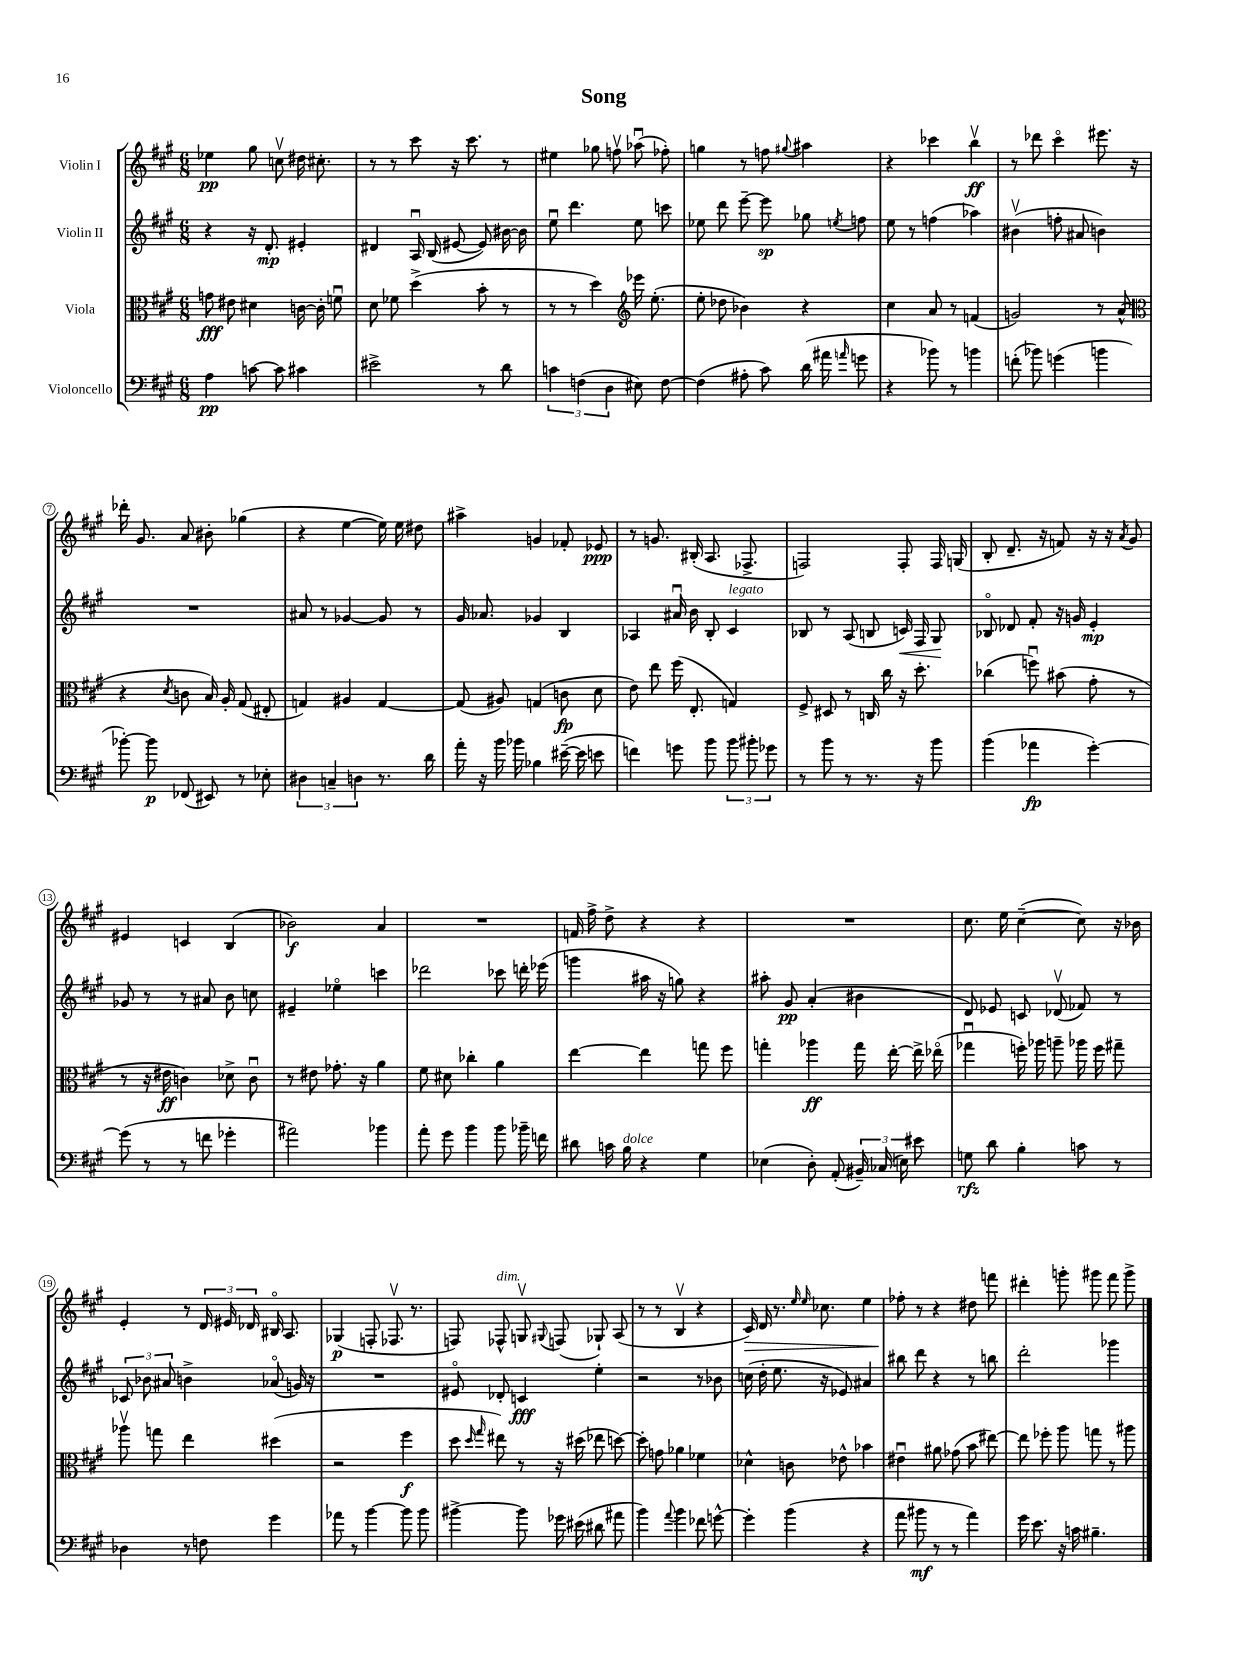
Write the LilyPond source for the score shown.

\header { title = "Song" }
<<
\new StaffGroup <<
\new Staff = "s0" \with { instrumentName = "Violin I" } {
    \clef treble \key a \major \numericTimeSignature \time 6/8
    \autoBeamOff ees''4\pp gis''8 c''8\upbow dis''16 cis''8.-. |
    r8 r8 cis'''8 r16 cis'''8. r8 |
    eis''4 ges''8 f''8\upbow aes''8\downbow( fes''8-.) |
    g''4 r8 f''8 \appoggiatura { gis''8 } ais''4 |
    r4 ces'''4 b''4\upbow\ff |
    r8 des'''8 cis'''4\flageolet eis'''8. r16 |
    des'''16-. gis'8. a'8 bis'8-. ges''4( |
    r4 e''4~ e''16) e''16 dis''8 |
    ais''4-> g'4 fes'8-. ees'8\ppp |
    r8 g'8. bis16-.( a8. fes8.-> |
    f2) f8-. f16 g16( |
    b8-. d'8.-- r16 f'8) r16 r16 \acciaccatura { a'8 } gis'8 |
    eis'4 c'4 b4( |
    bes'2\f) a'4 |
    R2. |
    f'16 fis''16-> d''8-> r4 r4 |
    R2. |
    cis''8. e''16 cis''4~--( cis''8) r16 bes'16 |
    e'4-. r8 \tuplet 3/2 { d'16 eis'16 des'16 } bis16\flageolet a8. |
    ges4\p( f8-. fes8.\upbow r8. |
    f8) fes8-^^\markup { \italic "dim." } g8\upbow \appoggiatura { gis8 } f8( ges8-!) a8( |
    r8 r8 b4\upbow r4 |
    cis'16\>) d'16 r8. \grace { e''16 e''16 } ces''8. e''4 |
    fes''8-.\! r8 r4 dis''8 f'''8 |
    dis'''4-. g'''8-. gis'''8 fis'''8 gis'''8-> \bar "|." |
}
\new Staff = "s1" \with { instrumentName = "Violin II" } {
    \clef treble \key a \major \numericTimeSignature \time 6/8
    \autoBeamOff r4 r16 d'8.-.\mp eis'4-. |
    dis'4 a16\downbow b16( eis'8~ eis'8) bis'16~ bis'16 |
    e''8\downbow d'''4. e''8 c'''8 |
    ees''8 d'''8 e'''8~-- e'''8\sp ges''8 \acciaccatura { e''8 } f''8 |
    e''8 r8 f''4( aes''4) |
    bis'4\upbow( f''8-. ais'8 b'4) |
    R2. |
    ais'8 r8 ges'4~ ges'8 r8 |
    gis'16 aes'8. ges'4 b4 |
    aes4 ais'16\downbow b'16 b8-. cis'4^\markup { \italic "legato" } |
    bes8 r8 a8( b8 c'16\<) fis16 gis8\! |
    bes8\flageolet des'8 fis'8-. r16 g'16 e'4-.\mp |
    ges'8 r8 r8 ais'8 b'8 c''8 |
    eis'4-- ees''4\flageolet c'''4 |
    des'''2 ces'''8 d'''16-. ees'''16( |
    g'''4 ais''16 r16 g''8) r4 |
    ais''8-. gis'8\pp a'4-.( bis'4 |
    d'8) ees'8 c'8 des'8\upbow( fes'8) r8 |
    \tuplet 3/2 { ces'8 bes'8 ais'8 } b'4-> aes'8\flageolet( g'16) r16 |
    R2. |
    eis'8\flageolet des'8-. c'4\fff e''4-. |
    r2 r8 bes'8 |
    c''16( d''16-. e''8. r16 ees'8) ais'4 |
    bis''8 d'''8 r4 r8 b''8 |
    d'''2-. ges'''4 \bar "|." |
}
\new Staff = "s2" \with { instrumentName = "Viola" } {
    \clef alto \key a \major \numericTimeSignature \time 6/8
    \autoBeamOff g'8\fff eis'8 dis'4 c'16~ c'16-. f'8\downbow |
    d'8 fes'8 d''4->( b'8-. r8 |
    r8 r8 d''4) \clef treble ees'''16 e''8.-.( |
    e''8-. des''8 bes'4) r4 |
    cis''4 a'8 r8 f'4( |
    g'2) r8 a'8-^( |
    \clef alto r4 \acciaccatura { d'8 } c'8 b16) a16-. gis8( eis8-. |
    g4) ais4 g4~ |
    g8( ais8) g4( c'8\fp d'8 |
    e'8) e''8 fis''16( e8.-. g4) |
    fis8-> dis8 r8 c16 cis''16 r16 d''8.-. |
    ces''4( f''8\downbow) bis'8( gis'8-. r8 |
    r8 r16 eis'16\ff c'4) des'8-> c'8\downbow |
    r8 eis'8 ges'8.-. r16 a'4 |
    fis'8 dis'8 ces''4-. a'4 |
    e''4~ e''4 g''8 fis''8 |
    g''4-. aes''4\ff g''16 e''16~-. e''16-> ees''16\flageolet( |
    ges''4\downbow f''16-.) aes''16 a''8-- aes''16 f''16 gis''8-- |
    aes''8\upbow g''8 e''4 dis''4( |
    r2 fis''4\f |
    d''8 \grace { d''16 gis''16 } eis''8) r8 r16 dis''16( ees''8 d''8~) |
    d''8-. g'8 aes'4 fes'4 |
    des'4-^ c'8 ees'8-^ bes'4 |
    eis'4\downbow ais'8 ges'8( b'8 eis''8~) |
    eis''8 fes''8-. a''8 g''8 r8 ais''8 \bar "|." |
}
\new Staff = "s3" \with { instrumentName = "Violoncello" } {
    \clef bass \key a \major \numericTimeSignature \time 6/8
    \autoBeamOff a4\pp c'8~ c'8 cis'4 |
    eis'2-> r8 d'8 |
    \tuplet 3/2 { c'4 f4( d4 } eis8) f8~ |
    f4( ais8-. cis'8) d'16( ais'16 \grace { a'16 } g'8 |
    r4 bes'8) r8 b'4 |
    f'8-.( bes'8) g'4( b'4 |
    bes'8~-.) bes'8\p fes,8( eis,8) r8 ees8-. |
    \tuplet 3/2 { dis4 c4-- d4 } r8. d'16 |
    a'16-. r16 b'16 bes'16 bes4 eis'16~--( eis'16 e'8 |
    f'4) g'8 b'8 \tuplet 3/2 { b'8 bis'8-. ges'8 } |
    r8 b'8 r8 r8. r16 b'8 |
    b'4( aes'4\fp gis'4~-.) |
    gis'8( r8 r8 f'8 ges'4-. |
    ais'2) bes'4 |
    a'8-. gis'8 b'4 b'8 bes'16-- f'16 |
    dis'8 c'16 b16^\markup { \italic "dolce" } r4 gis4 |
    ees4( d8-.) a,8-.( \tuplet 3/2 { bis,16--) ces16( e16) } eis'8 |
    g8\rfz d'8 b4-. c'8 r8 |
    des4 r8 f8 gis'4 |
    aes'8 r8 b'4~ b'8 b'8 |
    bis'4~-> bis'8 ges'16 eis'16( dis'8 ais'8 |
    b'4) \appoggiatura { a'8 } b'4 fes'8 g'8~-^ |
    g'4-. b'4( r4 |
    a'8 bis'8\mf r8 r8 a'4) |
    gis'16 e'8. r16 c'16 bis4.-- \bar "|." |
}
>>
>>
\layout { \context { \Score \override BarNumber.stencil = #(make-stencil-circler 0.1 0.3 ly:text-interface::print) } }
